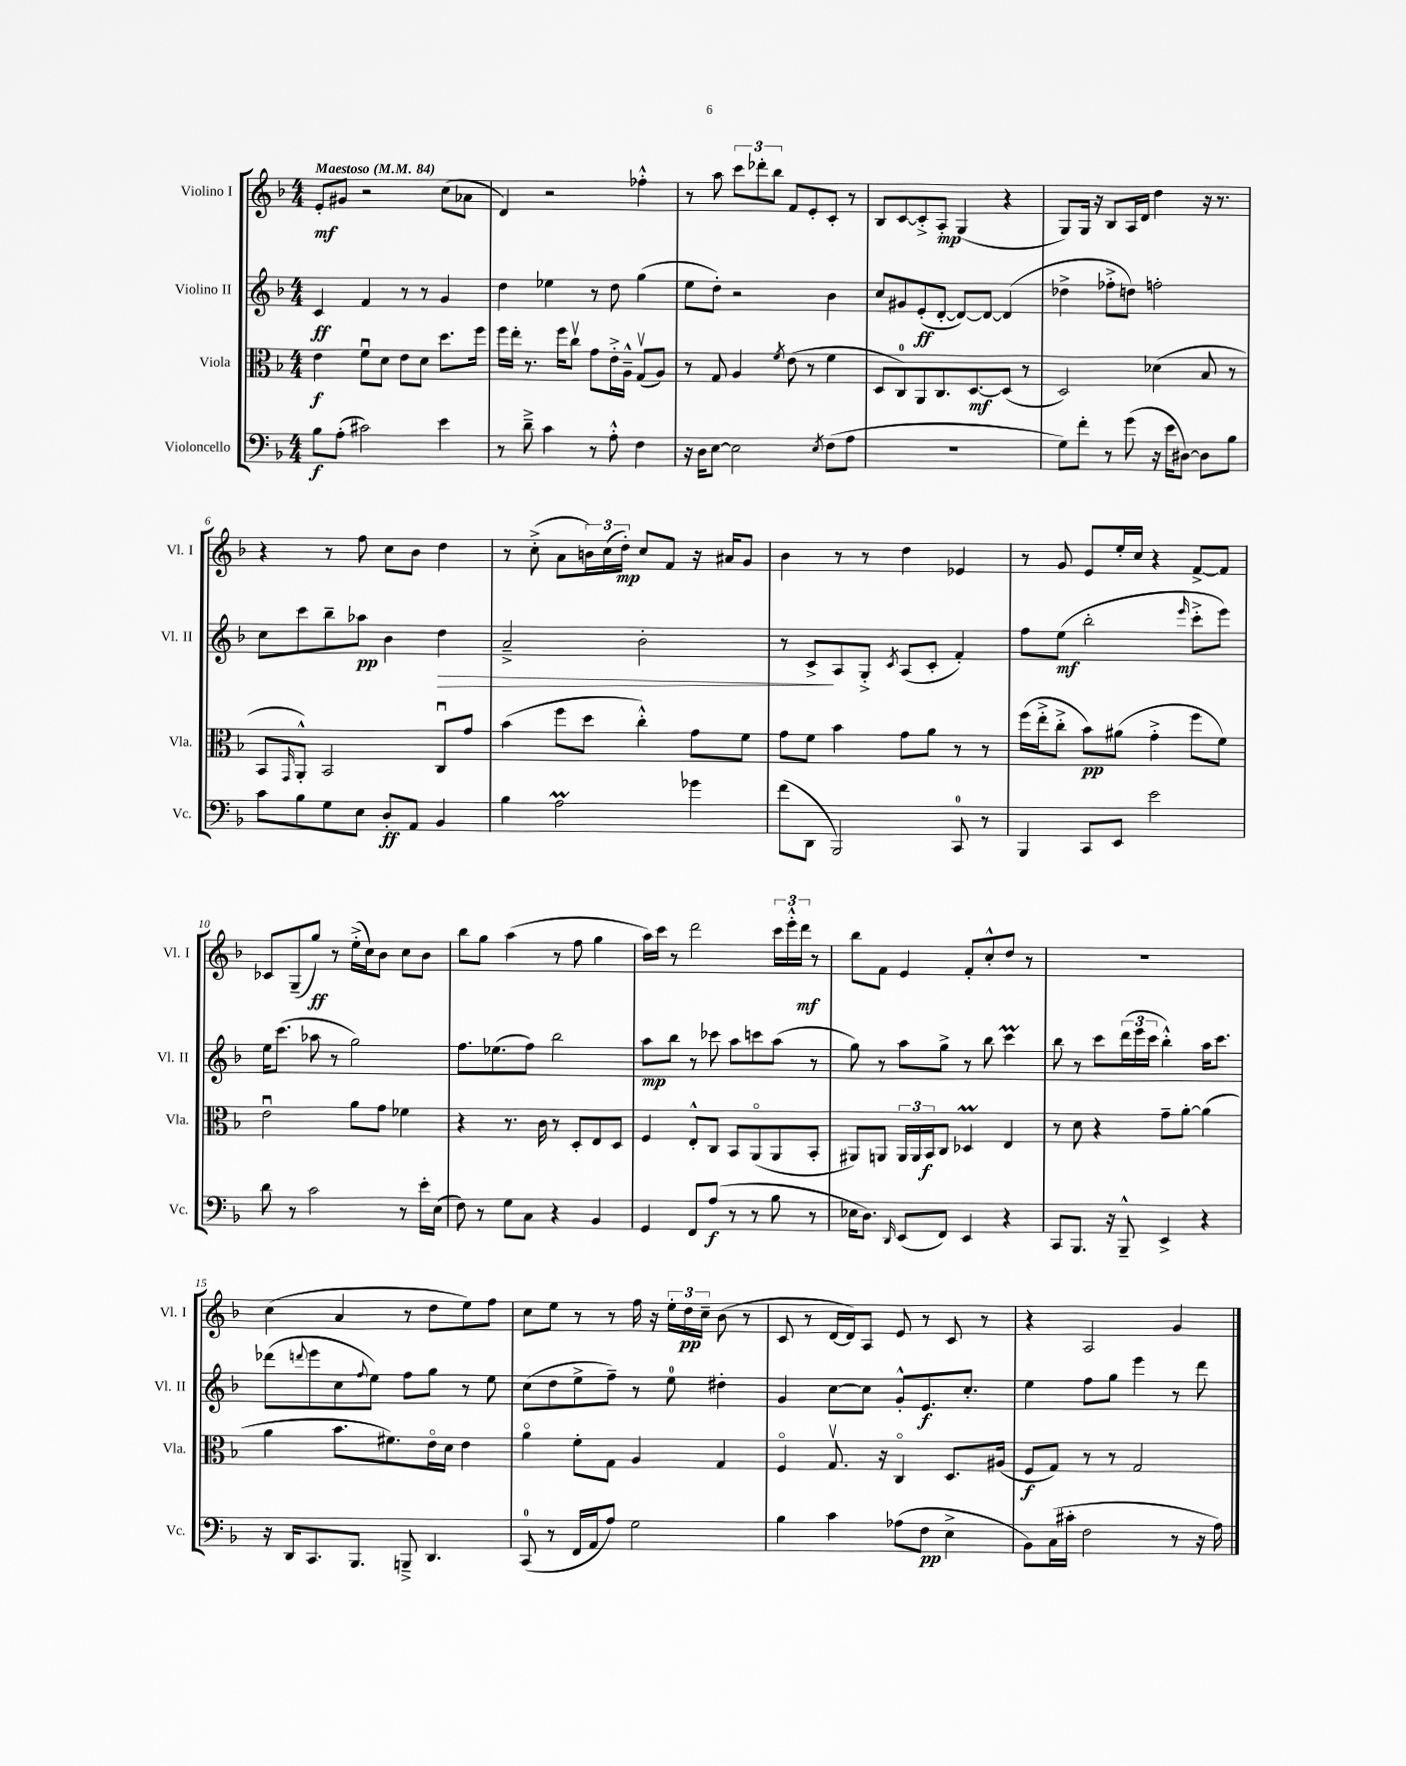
<<
\new StaffGroup <<
\new Staff = "s0" \with { instrumentName = "Violino I" shortInstrumentName = "Vl. I" } {
    \clef treble \key f \major \numericTimeSignature \time 4/4 \tempo "Maestoso" 4 = 84
    e'8-.\mf gis'8 r2 c''8( aes'8 |
    d'4) r2 fes''4-.-^ |
    r8 a''8 \tuplet 3/2 { c'''8 des'''8-. bes''8 } f'8 e'8-. c'8-. r8 |
    bes8 c'8~ c'8-.-> a8-.\mp g4( r4 |
    g8) g16 r16 bes8 a16 d'16 d''4 r16 r8. |
    r4 r8 f''8 c''8 bes'8 d''4 |
    r8 c''8-.->( a'8 \tuplet 3/2 { b'16) c''16( d''16-.\mp) } c''8 f'8 r16 ais'16 g'8 |
    bes'4 r8 r8 d''4 ees'4 |
    r8 g'8 e'8 e''16-. c''16 r4 f'8~-> f'8 |
    ces'8 g8--( g''8\ff) r8 e''16-.->( c''16) bes'8 c''8 bes'8 |
    bes''8 g''8 a''4( r8 f''8 g''4 |
    a''16) c'''16 r8 d'''2 \tuplet 3/2 { c'''16 e'''16-.-^ d'''16\mf } r8 |
    bes''8 f'8 e'4 f'8-. c''8-.-^ d''8 r8 |
    R1 |
    c''4( a'4 r8 d''8 e''8) f''8 |
    c''8 e''8 r8 r8 f''16 r16 \tuplet 3/2 { e''16-. d''16\pp c''16-- } bes'8( r8 |
    c'8 r8 d'16~ d'16) a8 e'8 r8 c'8 r8 |
    r4 a2 g'4 \bar "|." |
}
\new Staff = "s1" \with { instrumentName = "Violino II" shortInstrumentName = "Vl. II" } {
    \clef treble \key f \major \numericTimeSignature \time 4/4
    c'4\ff f'4 r8 r8 g'4 |
    d''4 ees''4 r8 d''8 g''4( |
    e''8 d''8-.) r2 bes'4 |
    c''8 gis'8 e'8-.\ff( d'8~-. d'8~) d'8~ d'4( |
    des''4-> fes''8-.-> d''8) f''2-. |
    c''8 c'''8 bes''8-- aes''8\pp bes'4 d''4\> |
    a'2---> bes'2-. |
    r8 c'8->\! a8 g8-.-> \acciaccatura { c'8 } a8( c'8-. f'4-.) |
    f''8 e''8\mf( bes''2-. \grace { e'''16 } c'''8-.-> e'''8) |
    e''16 c'''8.( aes''8 r8 g''2) |
    f''8. ees''8.( f''8) bes''2 |
    a''8\mp bes''8 r8 ces'''8 a''8 c'''8 a''8( r8 |
    g''8) r8 a''8 g''8-> r8 bes''8 c'''4\prall |
    bes''8 r8 c'''8 \tuplet 3/2 { d'''16( e'''16 c'''16 } bes''4-.-^) a''16 c'''8. |
    des'''8( \appoggiatura { d'''8 } e'''8 c''8 \appoggiatura { f''8 } e''8) f''8 g''8 r8 e''8 |
    c''8( d''8 e''8-> f''8--) r8 e''8-0 dis''4-. |
    g'4 c''8~ c''8 g'8-.-^ e'8.\f c''8.-. |
    e''4 f''8 g''8 e'''4 r8 d'''8 \bar "|." |
}
\new Staff = "s2" \with { instrumentName = "Viola" shortInstrumentName = "Vla." } {
    \clef alto \key f \major \numericTimeSignature \time 4/4
    e'4\f f'8\downbow d'8 e'8 d'8 d''8. f''16 |
    f''16 e''16-. r8. f''16 c''8\upbow g'8 e'16-.-> a16---^ g8\upbow( a8) |
    r8 g8 a4 \acciaccatura { f'8 } e'8( r8 f'4 |
    d8 c8-0) a,8 c8. d8.~\mf d8( r8 |
    d2) des'4( bes8 r8 |
    bes,8 \grace { g,16 } a,8-.-^) bes,2 c8\downbow g'8 |
    bes'4( f''8 d''8 c''4-.-^) g'8 f'8 |
    g'8 f'8 bes'4 g'8 a'8 r8 r8 |
    f''16( e''16-.-> c''8-.-> bes'8\pp) ais'8( g'4-.-> f''8 f'8) |
    e'2\downbow a'8 g'8 fes'4 |
    r4 r8. c'16 r8 d8-. e8 d8 |
    f4 e8-.-^ c8 bes,8 a,8\flageolet( a,8 bes,8-. |
    ais,8) a,8 \tuplet 3/2 { a,16 a,16 bes,16\f } c8 des4\prall e4 |
    r8 d'8 r4 g'8-- a'8~-. a'4( |
    a'4 bes'8. fis'8.) e'16\flageolet d'16 e'4 |
    a'4\flageolet f'8-. g8 a4 g4 |
    f4\flageolet g8.\upbow r16 c4\flageolet d8. ais16( |
    f8\f g8) r8 r8 g2 \bar "|." |
}
\new Staff = "s3" \with { instrumentName = "Violoncello" shortInstrumentName = "Vc." } {
    \clef bass \key f \major \numericTimeSignature \time 4/4
    bes8\f a8-.( cis'2) e'4 |
    r8 d'8---> c'4 r8 a8-.-^ f4 |
    r16 d16 e8~ e2 \acciaccatura { e8 } f8( a8 |
    R1 |
    g8) f'8-. r8 g'8( r16 e'16 dis8~) dis8 bes8 |
    c'8 bes8 g8 e8 d8-.\ff a,8 bes,4 |
    bes4 a2\prall ges'4 |
    f'8( d,8 bes,,2) c,8-0 r8 |
    bes,,4 c,8 e,8 e'2 |
    d'8 r8 c'2 r8 e'16-. e16( |
    f8) r8 g8 c8 r4 bes,4 |
    g,4 f,8 a8\f( r8 r8 bes8 r8 |
    ees16 d8.) \grace { d,16 } e,8( f,8) e,4 r4 |
    c,8 bes,,8. r16 bes,,8---^ e,4-> r4 |
    r16 d,16 c,8. bes,,8. b,,8---> d,4. |
    c,8-0( r8 f,16 a,16 a8) g2 |
    bes4 c'4 aes8( f8\pp e4-> |
    bes,8) c16( cis'16-. f2 r8 r16 a16) \bar "|." |
}
>>
>>
